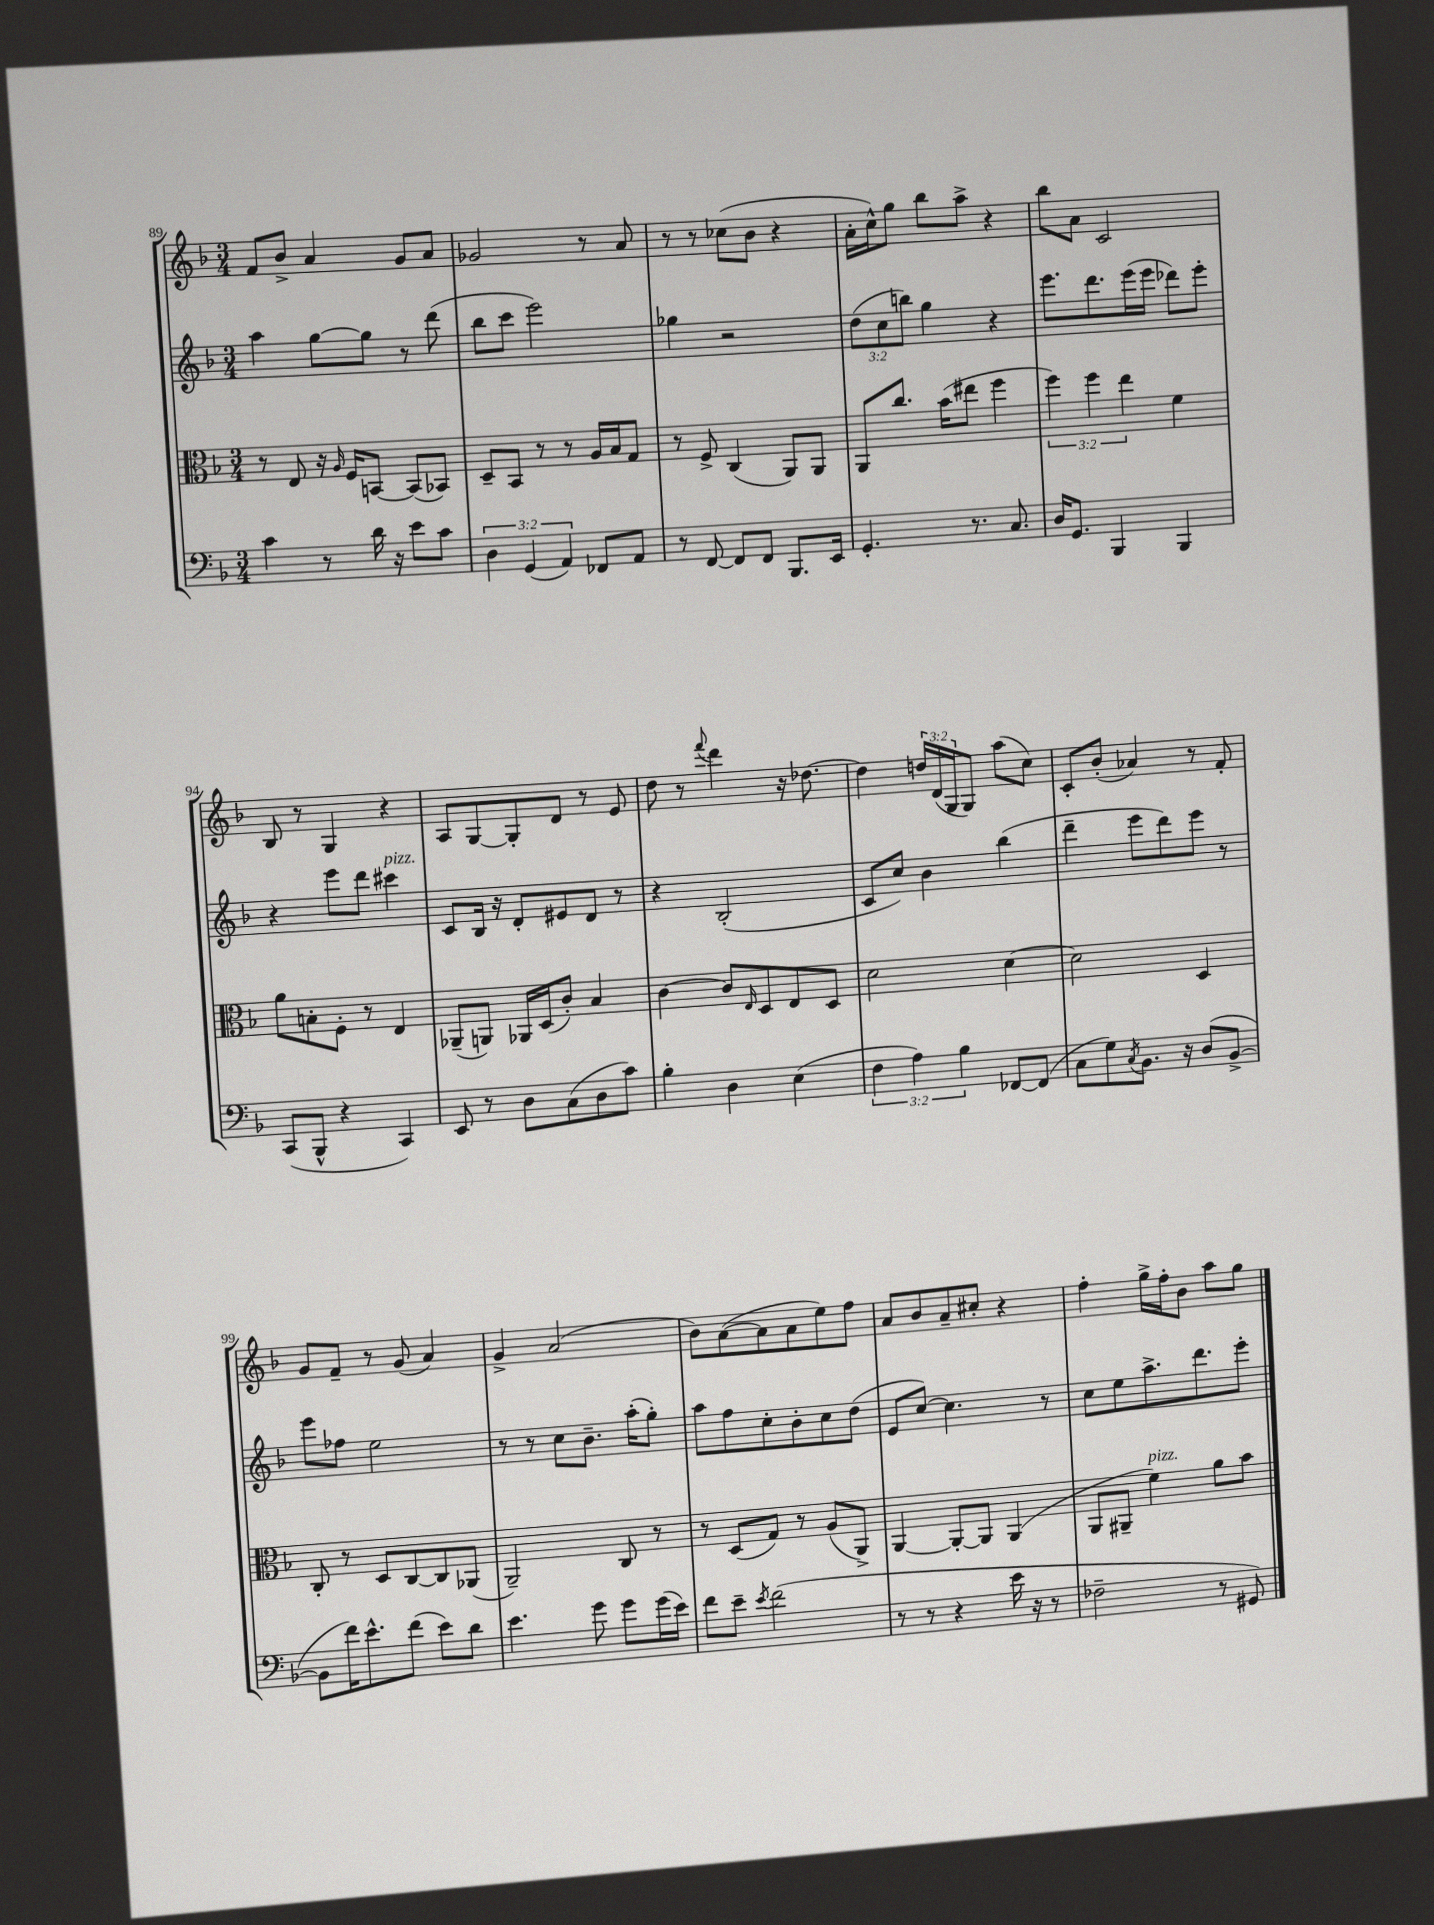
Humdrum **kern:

**kern	**kern	**kern	**kern
*staff4	*staff3	*staff2	*staff1
*clefF4	*clefC3	*clefG2	*clefG2
*k[b-]	*k[b-]	*k[b-]	*k[b-]
*M3/4	*M3/4	*M3/4	*M3/4
4c	8r	4aa	8f
.	8E	.	8b-^
8r	16r	[8gg	4a
.	16qqA	.	.
.	16F	.	.
16d	[8BB	8gg]	.
16r	.	.	.
8e	(8BB]	8r	8g
8c	8BB-)	(8ddd	8a
=	=	=	=
6D	8D~	8bb-	2g-
.	8BB-	8ccc	.
(6GG	.	.	.
.	8r	2eee)	.
6AA)	.	.	.
.	8r	.	.
8FF-	16A	.	8r
.	16B-	.	.
8AA	8G	.	8a
=	=	=	=
8r	8r	4gg-	8r
[8FF	8F^	.	8r
8FF]	(4C	2r	(8cc-
8FF	.	.	8b-
8.BBB-	8AA)	.	4r
.	8AA	.	.
16EE	.	.	.
=	=	=	=
4.GG'	8AA	(12dd	16a'
.	.	.	16cc^^)
.	.	12cc	.
.	8.cc	.	8gg
.	.	12bb)	.
.	.	4gg	8bb-
.	(16b-	.	.
8.r	8ee#	.	8aa^
.	4ff	4r	4r
8.C	.	.	.
=	=	=	=
16D	6ff)	8.eee	8bb-
8.GG	.	.	.
.	.	.	8a
.	6ff	.	.
.	.	8.ddd	.
4BBB-	.	.	2c
.	6ee	.	.
.	.	(16eee	.
.	.	16eee	.
4BBB-	4f	8ddd-)	.
.	.	8eee'	.
=	=	=	=
(8CC	8a	4r	8B-
8BBB-^^	8B'	.	8r
4r	8F'	8eee	4G
.	8r	8ddd	.
4CC)	4E	4ccc#	4r
=	=	=	=
8EE	(8AA-~	8c	8A
8r	8AA)	16B-	[8G
.	.	16r	.
8D	16AA-	8d'	8G']
.	(16D	.	.
(8C	8c')	8e#	8d
8D	4B-	8d	8r
8c)	.	8r	8e
=	=	=	=
4B-'	[4c	4r	8dd
.	.	.	8r
.	.	.	8qqfff
4D	8c]	(2B-'	4ddd
.	16qqE	.	.
.	8D	.	.
(4E	8E	.	16r
.	.	.	[8.dd-
.	8D	.	.
=	=	=	=
6F	2d	8c	4dd-]
.	.	8cc)	.
6A)	.	.	.
.	.	4b-	24dd
.	.	.	(24d
6B-	.	.	24G
.	.	.	8G)
[8FF-	[4d	(4bb-	(8aa
(8FF-]	.	.	8cc)
=	=	=	=
8C	2d]	4ddd~	8c'
8G)	.	.	(8b-'
8qC	.	.	.
8.BB-	.	8eee	4a-)
.	.	8ddd)	.
16r	.	.	.
(8D	4D	8eee	8r
[8BB-^	.	8r	8f'
=	=	=	=
8BB-]	8C'	8eee	8g
16f)	8r	8ff-	8f~
8.e^^	.	.	.
.	8D	2ee	8r
(8f	[8C	.	(8g
8e)	8C]	.	4a)
8d	(8AA-	.	.
=	=	=	=
4.e	2AA~)	8r	4g^
.	.	8r	.
.	.	8cc	(2a
8g	.	8.b-~	.
8g	8C	.	.
.	.	(16aa'	.
(16g	8r	8gg')	.
16e)	.	.	.
=	=	=	=
8f	8r	8aa	8b-)
8e~	(8D	8ff	([8a
8qe	.	.	.
(2f	8G)	8cc'	8a]
.	8r	8b-'	8a
.	(8A	8cc	8ee)
.	8AA^)	(8dd	8ff
=	=	=	=
8r	[4AA	8e	8a
8r	.	[8cc)	8b-
4r	8AA'_	4.cc]	8a~
.	8AA]	.	8cc#'
16e	(4AA	.	4r
16r	.	.	.
8r	.	8r	.
=	=	=	=
2F-~	8AA	8cc	4ff'
.	8AA#~	8ee	.
.	4f)	8.aa^	16gg^
.	.	.	16ff'
.	.	.	8b-
.	.	8.ddd	.
8r	8a	.	8aa
8GG#)	8b-	8eee'	8gg
==	==	==	==
*-	*-	*-	*-
